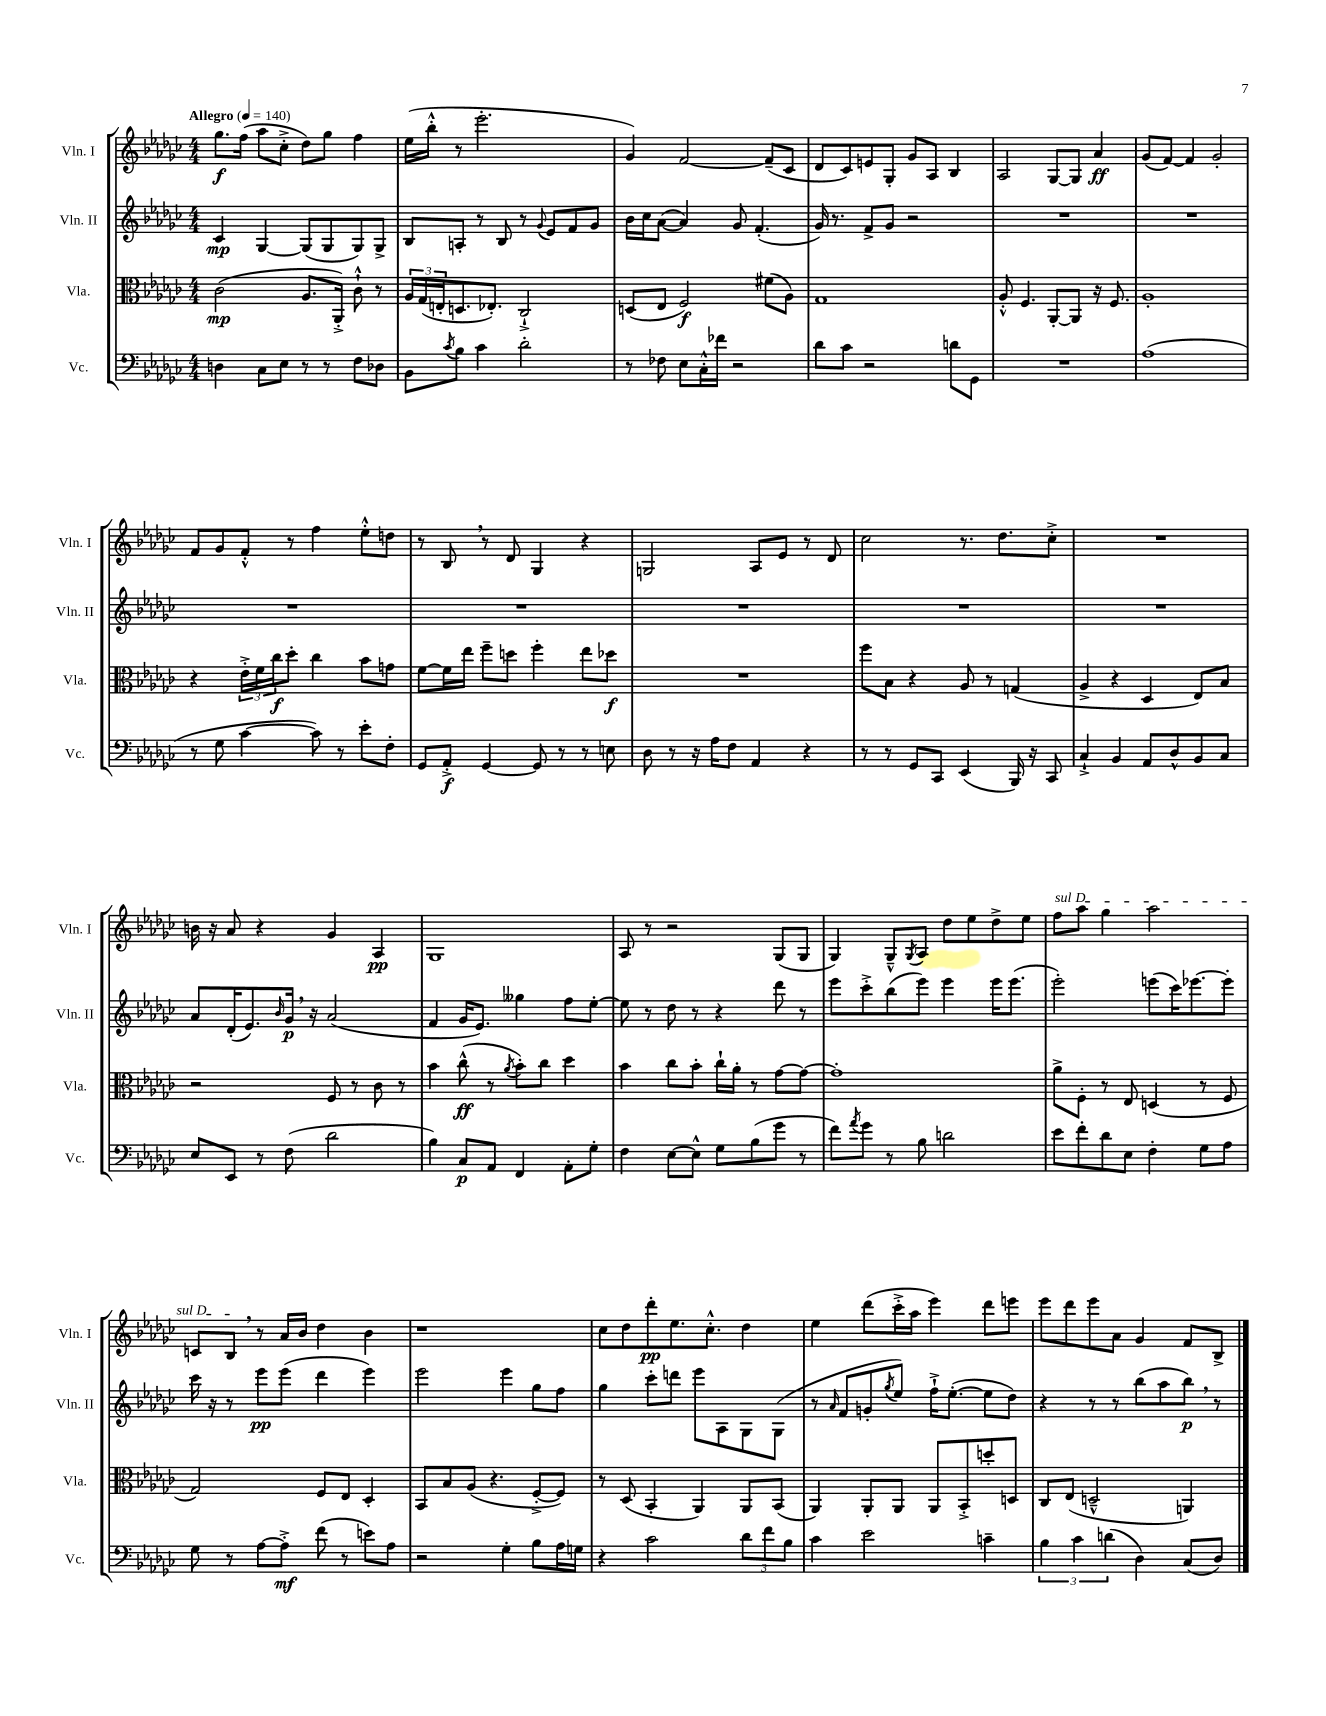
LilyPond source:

<<
\new StaffGroup <<
\new Staff = "s0" \with { instrumentName = "Vln. I" shortInstrumentName = "Vln. I" } {
    \clef treble \key ges \major \numericTimeSignature \time 4/4 \tempo "Allegro" 4 = 140
    ges''8.\f f''16( aes''8 ces''8-.-> des''8) ges''8 f''4 |
    ees''16( bes''16-.-^ r8 ees'''2.-. |
    ges'4) f'2~ f'8--( ces'8 |
    des'8 ces'8) e'8 ges8-. ges'8 aes8 bes4 |
    aes2 ges8~ ges8 aes'4\ff |
    ges'8( f'8~) f'4 ges'2-. |
    f'8 ges'8 f'8-.-^ r8 f''4 ees''8-.-^ d''8 |
    r8 bes8 \breathe r8 des'8 ges4 r4 |
    g2 aes8 ees'8 r8 des'8 |
    ces''2 r8. des''8. ces''8-.-> |
    R1 |
    b'16 r16 aes'8 r4 ges'4 aes4\pp |
    ges1 |
    aes8 r8 r2 ges8( ges8 |
    ges4) ges8---^ \acciaccatura { ges8 } aes8 des''8 ees''8 des''8-> ees''8 |
    \once \override TextSpanner.bound-details.left.text = \markup { \italic "sul D" } f''8\startTextSpan aes''8 ges''4 aes''2 |
    c'8 bes8\stopTextSpan \breathe r8 aes'16 bes'16 des''4 bes'4 |
    r1 |
    ces''8 des''8 des'''8-.\pp ees''8. ces''8.-.-^ des''4 |
    ees''4 des'''8( ces'''16-.-> aes''16 ees'''4) des'''8 e'''8 |
    ees'''8 des'''8 ees'''8 aes'8 ges'4 f'8 bes8-> \bar "|." |
}
\new Staff = "s1" \with { instrumentName = "Vln. II" shortInstrumentName = "Vln. II" } {
    \clef treble \key ges \major \numericTimeSignature \time 4/4
    ces'4\mp ges4~ ges8( ges8 ges8) ges8-> |
    bes8 a8-. r8 bes8 r8 \appoggiatura { ges'8 } ees'8 f'8 ges'8 |
    bes'16 ces''16 aes'8~( aes'4) ges'8 f'4.-.( |
    ges'16) r8. f'8-> ges'8 r2 |
    R1 |
    R1 |
    R1 |
    R1 |
    R1 |
    R1 |
    R1 |
    aes'8 des'16-.( ees'8.) \grace { bes'16 } ges'16\p \breathe r16 aes'2( |
    f'4 ges'16 ees'8.) geses''4 f''8 ees''8~-. |
    ees''8 r8 des''8 r8 r4 des'''8 r8 |
    ees'''8 ces'''8-.-> bes''8( ees'''8) ees'''4 ees'''16 ees'''8.( |
    ees'''2-.) e'''8( ces'''16) ees'''8.~ ees'''8-. |
    ces'''16 r16 r8 ees'''8\pp ees'''8( des'''4 ees'''4) |
    ees'''2 ees'''4 ges''8 f''8 |
    ges''4 ces'''8-. d'''8 ees'''8 aes8 ges8 ges8( |
    r8 \grace { aes'16 } f'8 g'8-. \acciaccatura { ges''8 } ees''8) f''16-!-> ees''8.~-.( ees''8 des''8) |
    r4 r8 r8 bes''8( aes''8 bes''8\p) \breathe r8 \bar "|." |
}
\new Staff = "s2" \with { instrumentName = "Vla." shortInstrumentName = "Vla." } {
    \clef alto \key ges \major \numericTimeSignature \time 4/4
    ces'2\mp( aes8. aes,16-.->) ces'8-!-^ r8 |
    \tuplet 3/2 { aes16 ges16( e16-. } d8. ees8.-.) ces2-!-> |
    d8( ees8 f2\f) fis'8( aes8) |
    ges1 |
    aes8-.-^ f4. aes,8~-. aes,8 r16 f8. |
    aes1-. |
    r4 \tuplet 3/2 { ees'16-.-> f'16 ces''16\f } des''8-. ces''4 bes'8 g'8 |
    f'8~ f'16 ees''16 f''8-- d''8 f''4-. ees''8 des''8\f |
    R1 |
    f''8 bes8 r4 aes8 r8 g4( |
    aes4-> r4 des4 ees8) bes8 |
    r2 f8 r8 ces'8 r8 |
    bes'4 ces''8-^\ff( r8 \acciaccatura { aes'8 } bes'8-.) ces''8 des''4 |
    bes'4 ces''8 bes'8-. ces''16-! aes'16-. r8 ges'8~ ges'8~ |
    ges'1-. |
    aes'8-> f8-. r8 ees8 d4( r8 f8 |
    ges2) f8 ees8 des4-. |
    bes,8 bes8 aes8( r4. f8~-.-> f8) |
    r8 des8( bes,4-. aes,4) aes,8 bes,8( |
    aes,4) aes,8-. aes,8 aes,8 bes,8-.-> d''8-. d8 |
    ces8 ees8( d2---^ a,4) \bar "|." |
}
\new Staff = "s3" \with { instrumentName = "Vc." shortInstrumentName = "Vc." } {
    \clef bass \key ges \major \numericTimeSignature \time 4/4
    d4 ces8 ees8 r8 r8 f8 des8 |
    bes,8 \acciaccatura { ces'8 } bes8 ces'4 des'2-. |
    r8 fes8 ees8 ces16-.-^ fes'16 r2 |
    des'8 ces'8 r2 d'8 ges,8 |
    R1 |
    aes1( |
    r8 ges8 ces'4~ ces'8) r8 ees'8-. f8-. |
    ges,8 aes,8-.->\f ges,4~ ges,8 r8 r8 e8 |
    des8 r8 r16 aes16 f8 aes,4 r4 |
    r8 r8 ges,8 ces,8 ees,4( bes,,16) r16 ces,8 |
    ces4-!-> bes,4 aes,8 des8-^ bes,8 ces8 |
    ees8 ees,8 r8 f8( des'2 |
    bes4) ces8\p aes,8 f,4 aes,8-. ges8-. |
    f4 ees8~ ees8-^ ges8 bes8( ges'8 r8 |
    f'8) \acciaccatura { aes'8 } ges'8 r8 bes8 d'2 |
    ees'8 f'8-. des'8 ees8 f4-. ges8 aes8 |
    ges8 r8 aes8~ aes8-.->\mf f'8( r8 e'8) aes8 |
    r2 ges4-. bes8 aes16 g16 |
    r4 ces'2 \tuplet 3/2 { des'8 f'8 bes8 } |
    ces'4 ees'2 c'4-- |
    \tuplet 3/2 { bes4 ces'4 d'4( } des4) ces8( des8) \bar "|." |
}
>>
>>
\layout { \context { \Score \remove "Bar_number_engraver" } }
